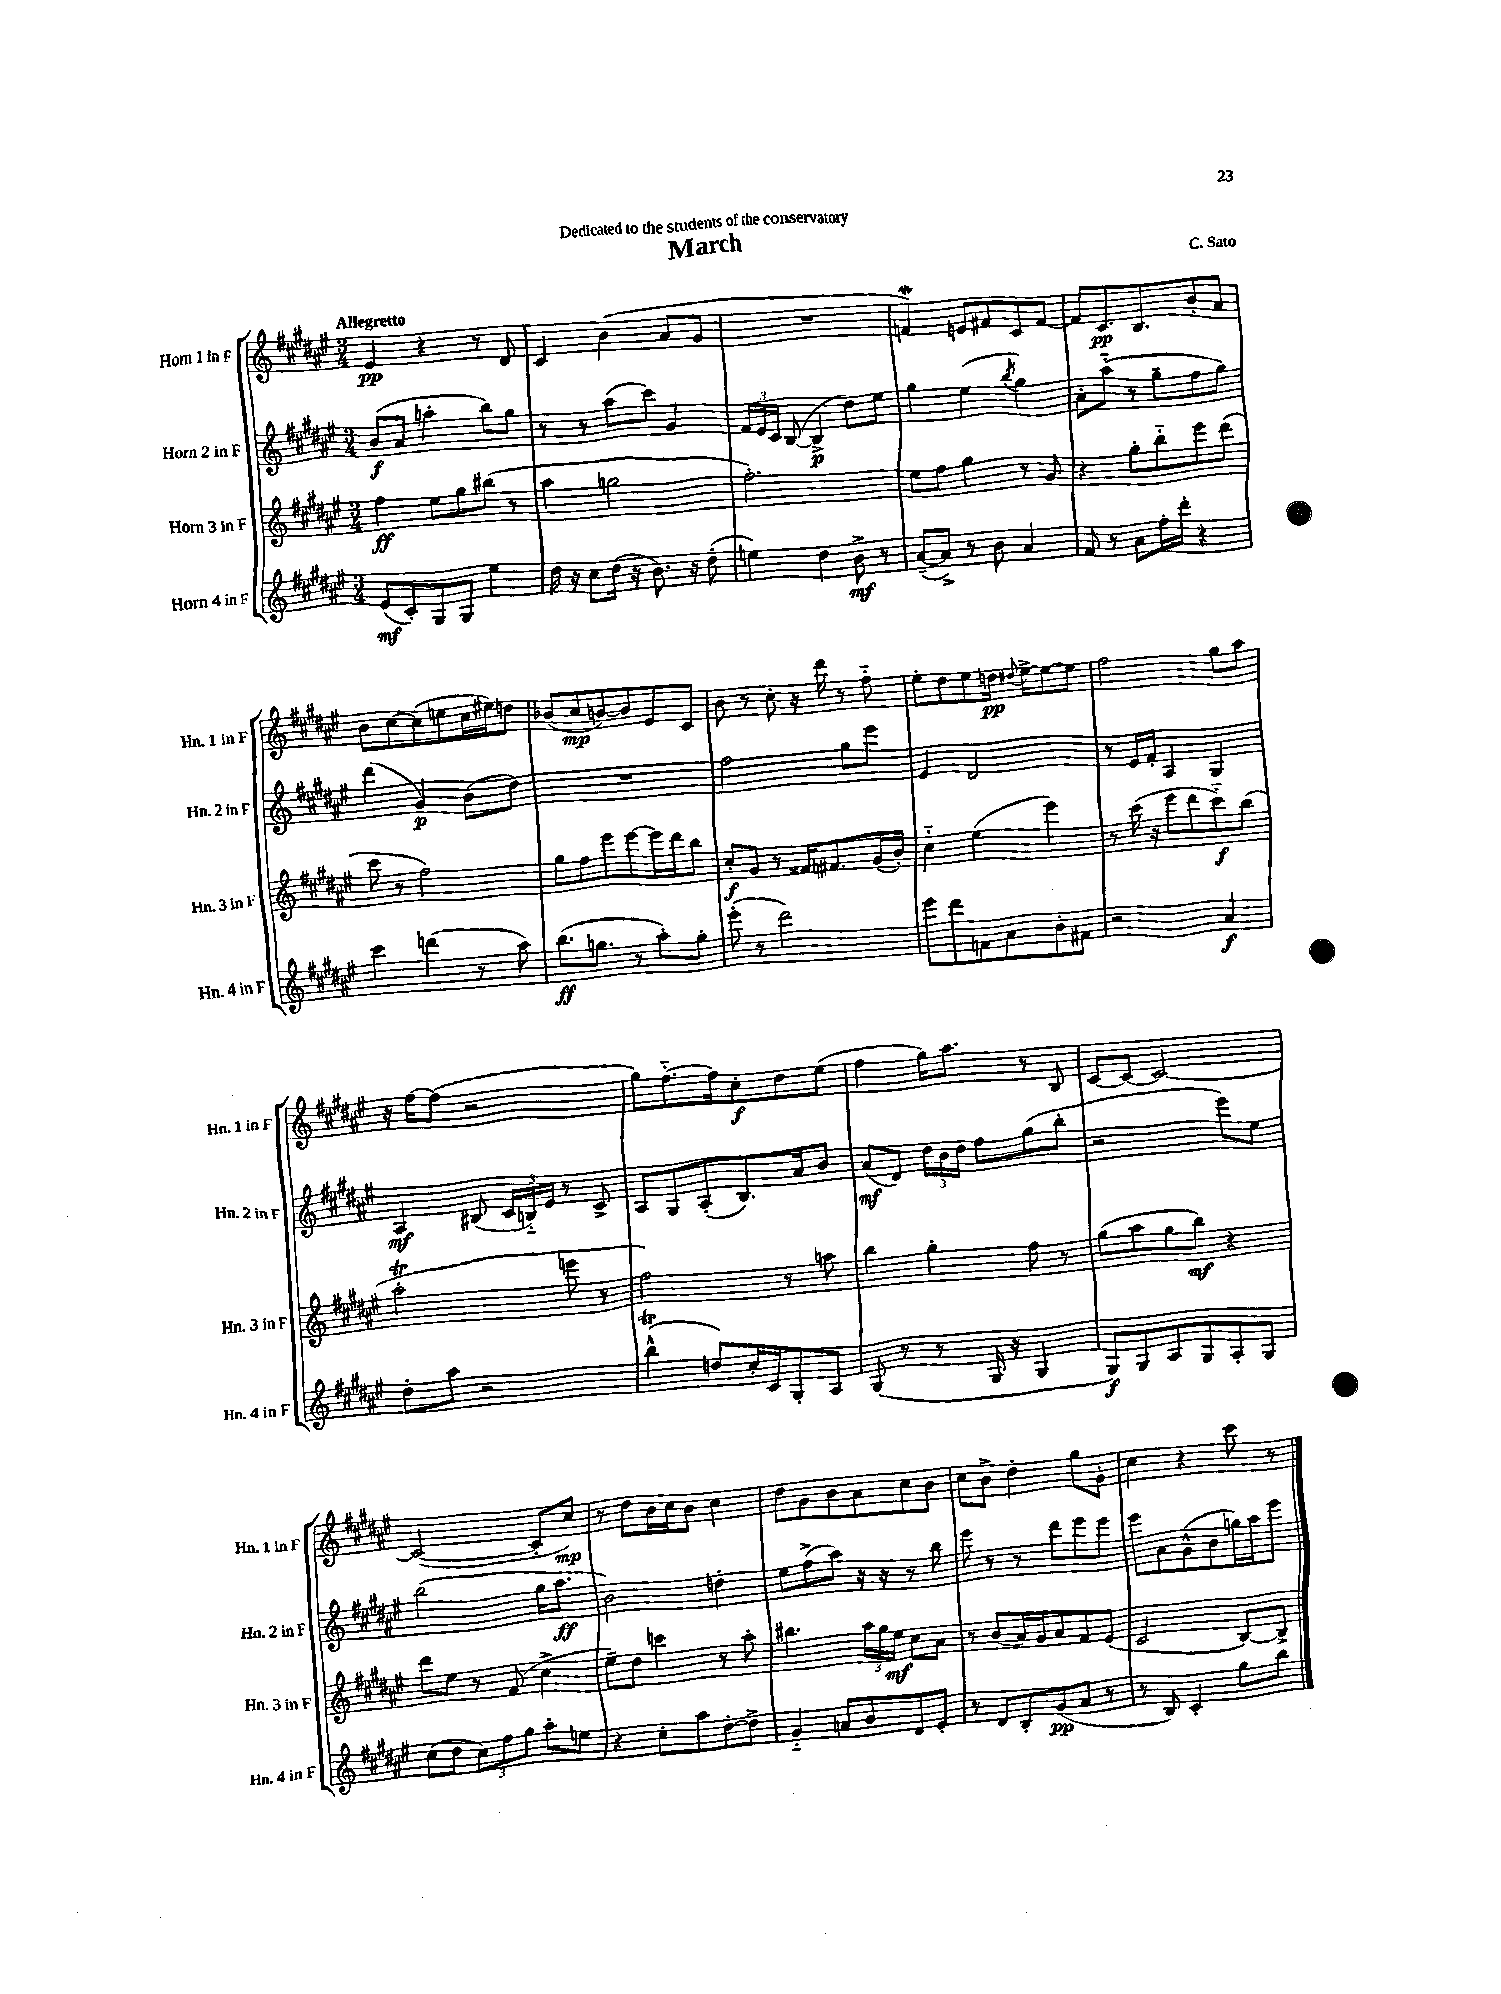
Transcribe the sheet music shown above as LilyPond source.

\header { title = "March" composer = "C. Sato" dedication = "Dedicated to the students of the conservatory" }
<<
\new StaffGroup <<
\new Staff = "s0" \with { instrumentName = "Horn 1 in F" shortInstrumentName = "Hn. 1 in F" } {
    \clef treble \key fis \major \numericTimeSignature \time 3/4 \tempo "Allegretto"
    \autoBeamOff eis'4\pp r4 r8 dis'8 |
    cis'4 b'4( ais'8[ gis'8] |
    R2. |
    f'4\mordent) e'8[ fis'8 cis'8 fis'8]~ |
    fis'8[ cis'8.\pp b8. b'8-. ais'8] |
    b'8[ cis''8~ cis''8( e''8 cis''16 eis''16) d''8] |
    bes'8[( cis''8\mp b'8~) b'8 eis'8 cis'8] |
    b'8 r8 cis''8-. r16 dis'''16 r8 fis''8-_ |
    eis''8[-. dis''8 eis''8 d''16]\pp \appoggiatura { dis''8 } eis''16[~-> eis''8~ eis''8] |
    fis''2 gis''8[ ais''8] |
    r16 fis''16[~ fis''8]( r2 |
    gis''8[) fis''8.~-_ fis''16 cis''8-.\f dis''8 eis''8]( |
    fis''4 gis''16[) ais''8.] r8 b8 |
    cis'8[~ cis'8]~ cis'2~ |
    cis'2~( cis'8[-. cis''8]\mp) |
    r8 dis''8[ b'16 cis''16 b'8] cis''4 |
    dis''8[ gis'8 b'8 ais'8 cis''8 b'8] |
    cis''8[ b'8]-> dis''4-. gis''8[ gis'8]-. |
    cis''4 r4 cis'''8 r8 \bar "|." |
}
\new Staff = "s1" \with { instrumentName = "Horn 2 in F" shortInstrumentName = "Hn. 2 in F" } {
    \clef treble \key fis \major \numericTimeSignature \time 3/4
    \autoBeamOff b'8[\f( ais'8] a''4-. b''8[) gis''8] |
    r8 r8 ais''8[( cis'''8]) gis'4 |
    \tuplet 3/2 { fis'16[ eis'16 cis'16] } b8~( b4->\p dis''8[) eis''8] |
    gis''4 eis''4( \acciaccatura { b''8 } gis''4) |
    ais'8[-. ais''8]-_( r8 gis''8[-- fis''8 gis''8]) |
    dis'''4( gis'4\p) b'8[( dis''8]) |
    R2. |
    fis''2 gis''8[ eis'''8] |
    eis'4 dis'2 |
    r8 eis'16[ fis'16]-. ais4 gis4 |
    ais4\mf bis8( \tuplet 3/2 { cis'16[ b16-_) eis'16] } r8 cis'8-> |
    ais8[ gis8 ais8-.( b8.) ais'16 b'8] |
    ais'8[\mf( dis'8]) \tuplet 3/2 { dis''16[ b'16 dis''16] } fis''8[ gis''8( b''8]-. |
    r2 eis'''8[) eis''8] |
    b''2( gis''16[ ais''8.]\ff |
    b'2) d''4-. |
    eis''8[ fis''8->( ais''8]) r16 r16 r8 b''8 |
    eis'''8 r8 r8 dis'''8[ eis'''8 eis'''8] |
    eis'''8[ ais'8 gis'8-^( b'8 g''16) ais''16 eis'''8] \bar "|." |
}
\new Staff = "s2" \with { instrumentName = "Horn 3 in F" shortInstrumentName = "Hn. 3 in F" } {
    \clef treble \key fis \major \numericTimeSignature \time 3/4
    \autoBeamOff fis''4\ff eis''8[ gis''8 bis''8]( r8 |
    ais''4 g''2 |
    fis''2.-.) |
    eis''8[ fis''8] gis''4 r8 gis'8 |
    r4 gis''8[-. b''8-_ eis'''8 dis'''8]( |
    cis'''8 r8 fis''2) |
    gis''8[ fis''8 eis'''8 eis'''8~ eis'''16 dis'''16 b''8] |
    cis''8[-.\f gis'8] r8 fisis'16[ fis'8. gis'16( b'16]-.) |
    cis''4-_ eis''4( eis'''4) |
    r8 cis'''16( r16 eis'''8[ dis'''8 cis'''8-_\f) b''8]( |
    ais''2-.\trill e'''8 r8 |
    fis''2) r8 a''8 |
    b''4 gis''4-. fis''8 r8 |
    gis''8[( ais''8 gis''8 b''8]\mf) r4 |
    dis'''8[ eis''8] r8 fis'8( cis''4-> |
    eis''8[--) dis''8] c'''4 r8 ais''8-. |
    bis''4. \tuplet 3/2 { ais''16[ gis''16 eis''16]\mf } cis''8[ ais'8] |
    r8 b'8[( ais'16) gis'16 ais'8 fis'8 eis'8]( |
    cis'2 b8[~) b8]-> \bar "|." |
}
\new Staff = "s3" \with { instrumentName = "Horn 4 in F" shortInstrumentName = "Hn. 4 in F" } {
    \clef treble \key fis \major \numericTimeSignature \time 3/4
    \autoBeamOff eis'8[\mf( cis'8-.) gis8 gis8] eis''4 |
    dis''16 r16 cis''8[ dis''16]( r16 b'8.) r16 dis''8-.( |
    e''4) dis''4 b'8->\mf r8 |
    ais'8[~--( ais'8]->) r8 b'8 ais'4 |
    fis'8 r8 ais'8[ fis''16-. dis'''16]-. r4 |
    cis'''4 d'''4( r8 ais''8) |
    b''8.[\ff( g''8.] r8 ais''8[-.) g''8]-. |
    eis'''8-.( r8 dis'''2) |
    eis'''8[ dis'''8 f'8 ais'8 b'8-. fis'8] |
    r2 ais'4\f |
    dis''8[-. ais''8] r2 |
    b''4-^\trill( d''8[) cis''16-. cis'16 gis8-. ais8] |
    gis8( r8 r8 gis16 r16 gis4 |
    gis8[\f) gis8 ais8 gis8 ais8-. gis8] |
    cis''8[( dis''8] \tuplet 3/2 { cis''8[) fis''8 gis''8] } ais''8[-. e''8] |
    r4 cis''8[-. ais''8 dis''8~-. dis''8]-> |
    gis'4-_ a'8[ b'8 dis'8 eis'8]-. |
    r8 dis'8[ b8-. gis'8\pp( ais'8] r8 |
    r8 b8) cis'4-. gis''8[ b''8] \bar "|." |
}
>>
>>
\layout { \context { \Score \remove "Bar_number_engraver" } }
